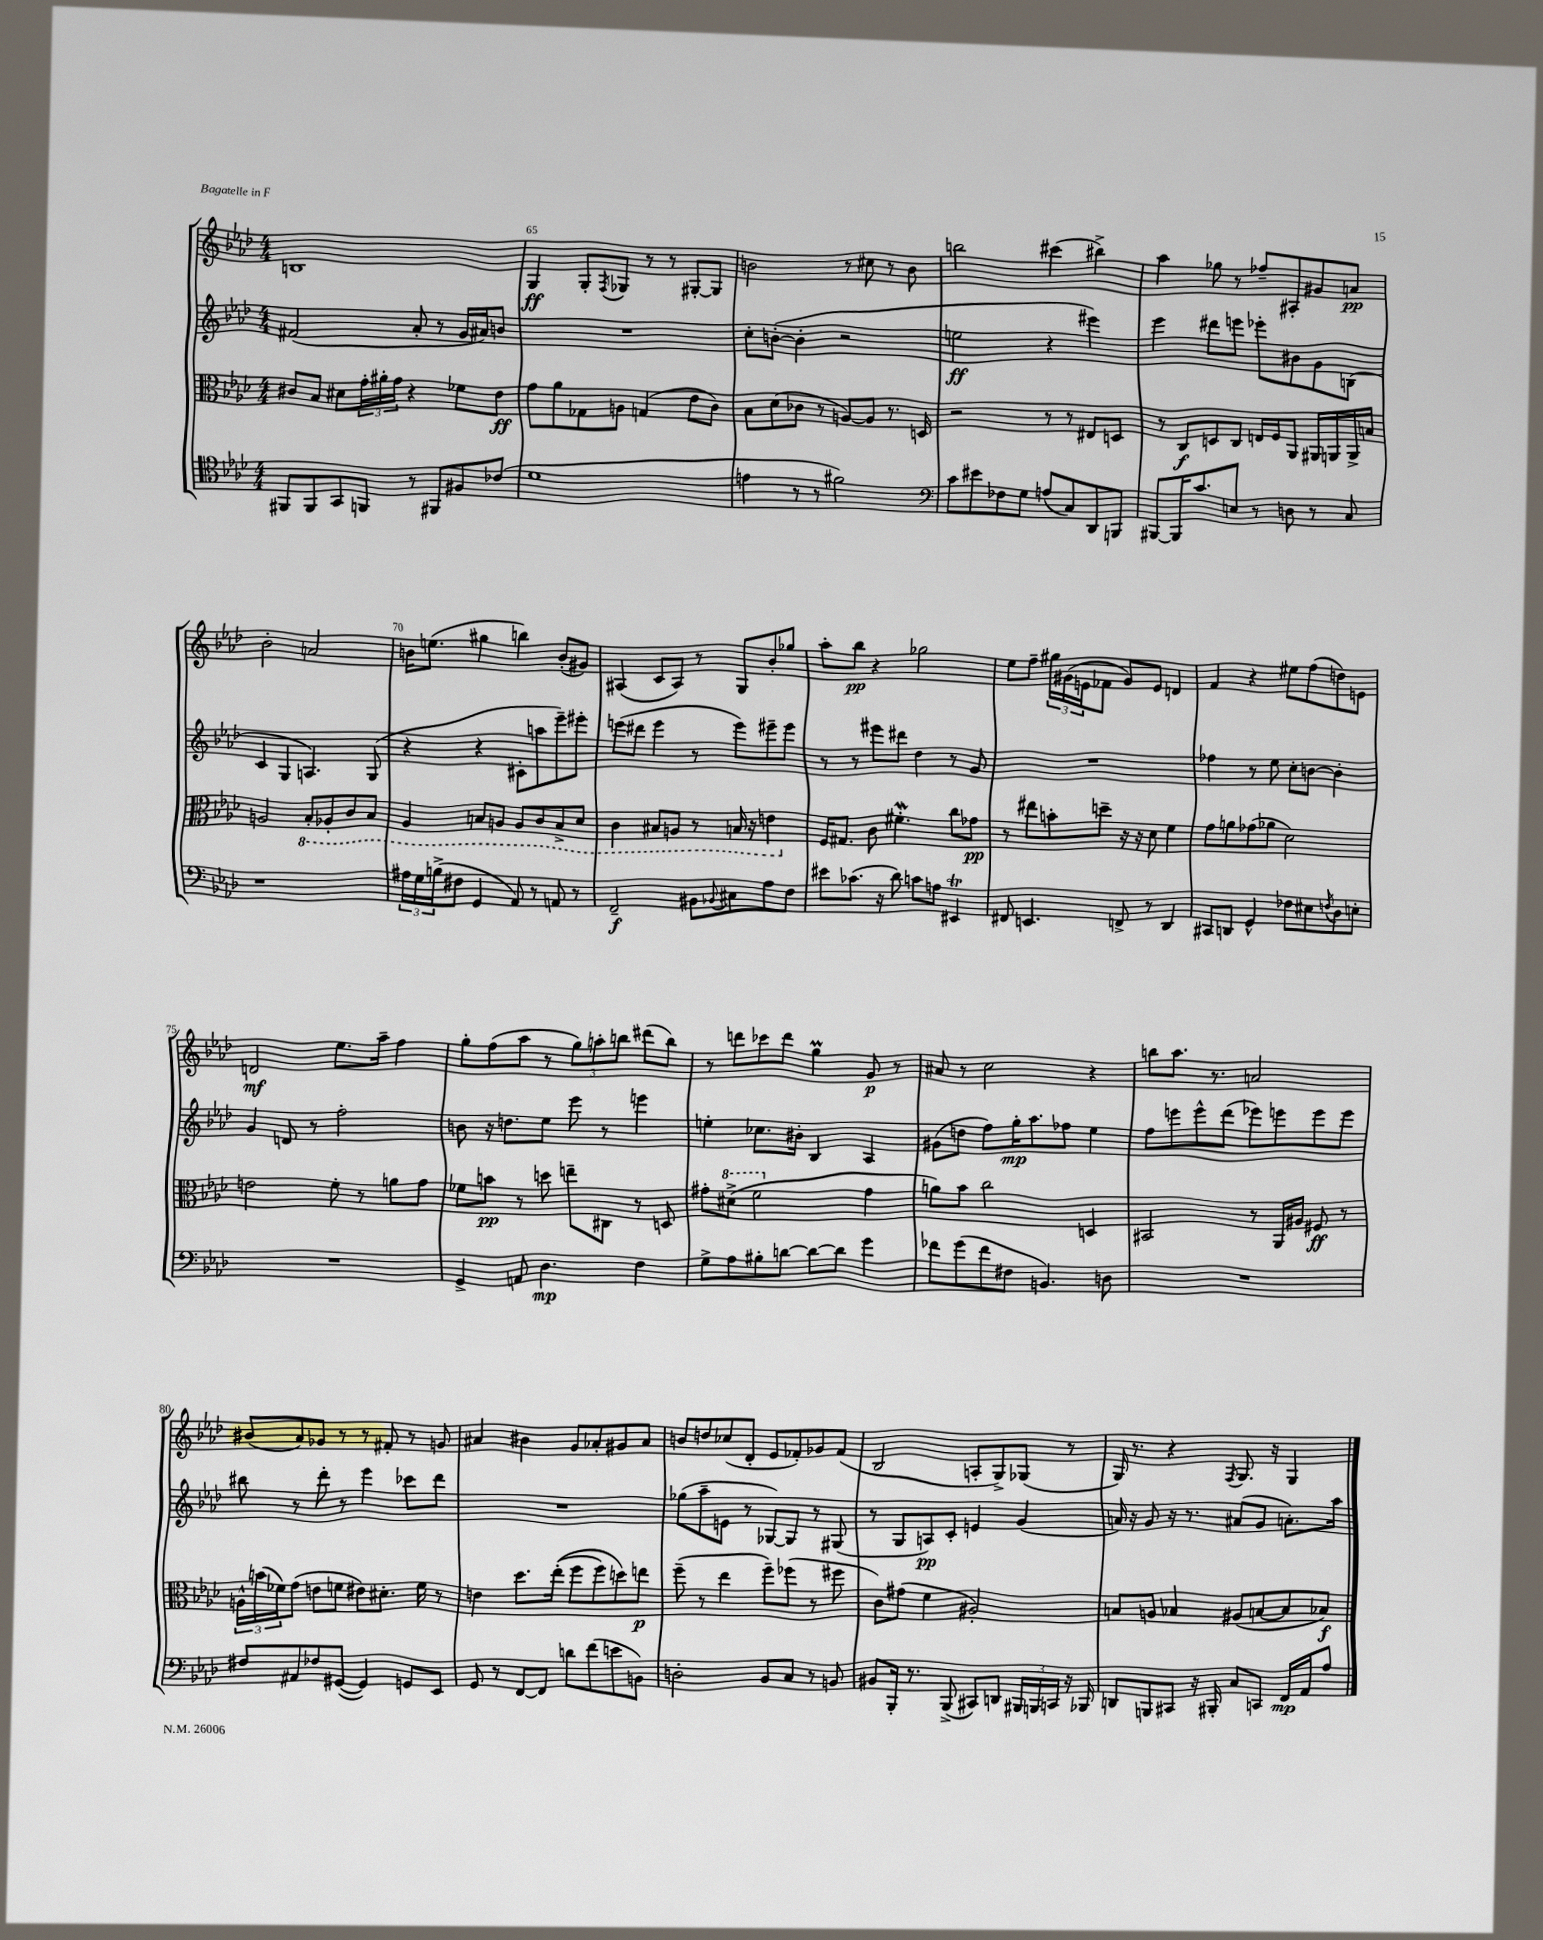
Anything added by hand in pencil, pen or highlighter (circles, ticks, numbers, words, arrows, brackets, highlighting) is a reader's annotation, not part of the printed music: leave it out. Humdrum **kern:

**kern	**dynam	**kern	**dynam	**kern	**dynam	**kern	**dynam
*part4	*part4	*part3	*part3	*part2	*part2	*part1	*part1
*staff4	*staff4	*staff3	*staff3	*staff2	*staff2	*staff1	*staff1
*clefC4	*	*clefC3	*	*clefG2	*	*clefG2	*
*k[b-e-a-d-]	*	*k[b-e-a-d-]	*	*k[b-e-a-d-]	*	*k[b-e-a-d-]	*
*M4/4	*	*M4/4	*	*M4/4	*	*M4/4	*
=64	=64	=64	=64	=64	=64	=64	=64
8FF#X/L	.	8c#X/L	.	(2f#X/	.	1Bn	.
8FF#/	.	8B-/J	.	.	.	.	.
8GG/	.	8d#X\L	.	.	.	.	.
8FFn/J	.	24g'\L	.	.	.	.	.
.	.	24a#X'\	.	.	.	.	.
.	.	24g\JJ	.	.	.	.	.
8r	.	4r	.	8a-'/	.	.	.
8FF#X/L	.	.	.	8r	.	.	.
8F#X/	.	8f-X\L	.	16g/LL	.	.	.
.	.	.	.	16a#X/J)	.	.	.
(8c-X/J	.	8e-\J	ff	8bn/J	.	.	.
=65	=65	=65	=65	=65	=65	=65	=65
1d-	.	8g\L	.	1r	.	4G/	ff
.	.	8a-\	.	.	.	.	.
.	.	8G-X\	.	.	.	8G'/L	.
.	.	.	.	.	.	8qF/	.
.	.	8An\J	.	.	.	8G-X/J	.
.	.	(4Gn/	.	.	.	8r	.
.	.	.	.	.	.	8r	.
.	.	8e-\L	.	.	.	[8G#X'/L	.
.	.	8c\J)	.	.	.	8G#/J]	.
=66	=66	=66	=66	=66	=66	=66	=66
4en\	.	8B-\L	.	8cc'\L	.	2bn\	.
.	.	(8d-\	.	([8bn'\J	.	.	.
8r	.	8c-X\J	.	4b'\]	.	.	.
8r	.	8r	.	.	.	.	.
2f#X\)	.	[8An/L)	.	2r	.	8r	.
.	.	8A/J]	.	.	.	8cc#X\	.
.	.	8.r	.	.	.	8r	.
.	.	.	.	.	.	8b\	.
.	.	16Dn/	.	.	.	.	.
=67	=67	=67	=67	=67	=67	=67	=67
*clefF4	*	*	*	*	*	*	*
8c\L	.	2r	.	2een\	ff	2bbn\	.
8e#X\	.	.	.	.	.	.	.
8F-X\	.	.	.	.	.	.	.
8G\J	.	.	.	.	.	.	.
(8An/L	.	8r	.	4r	.	(4ccc#X\	.
8C/)	.	8r	.	.	.	.	.
8DD-/	.	8E#X/L	.	4eee#X\)	.	4bb#X^\)	.
8BBBn/J	.	8Dn/J	.	.	.	.	.
=68	=68	=68	=68	=68	=68	=68	=68
[8BBB#X/L	.	8r	.	4eee-\	.	4aa-\	.
16BBB#/K]	.	8C/L	f	.	.	.	.
8.c/	.	.	.	.	.	.	.
.	.	8Dn/	.	8ddd#X\L	.	8gg-X\	.
8En/J	.	8C/J	.	8eeen\J	.	8r	.
8r	.	16En/LL	.	8eee-X'\L	.	8ff-X~/L	.
.	.	16F/J	.	.	.	.	.
8Dn\	.	8AA-/J	.	8b#X\	.	8A#X'/	.
8r	.	16AA#X/LL	.	8g\	.	8g#X/	.
.	.	16AAn/	.	.	.	.	.
8C/	.	16AA^/	.	(8Bn\J	.	8an/J	pp
.	.	16Bn/JJ	.	.	.	.	.
!!LO:LB:g=z
=69	=69	=69	=69	=69	=69	=69	=69
1r	.	2An/	.	4c/	.	2b-'\	.
.	.	.	.	4G/	.	.	.
*	*	*8ba	*	*	*	*	*
.	.	8BB-'/L	.	4.An/)	.	2an/	.
.	.	8AA-X'/	.	.	.	.	.
.	.	8C/	.	.	.	.	.
.	.	8BB-/J	.	(8G/	.	.	.
=70	=70	=70	=70	=70	=70	=70	=70
24A#X\LL	.	4AA-/	.	4r	.	16bn\KL	.
24G\	.	.	.	.	.	.	.
.	.	.	.	.	.	(8.een\J	.
(24Bn^\J	.	.	.	.	.	.	.
8F#X\J	.	.	.	.	.	.	.
4GG/	.	8BBn/L	.	4r	.	4gg#X\	.
.	.	8AAn/J	.	.	.	.	.
8AA-/)	.	8AA/L	.	8c#X'\L	.	4bbn\)	.
8r	.	8C/	.	8aan\	.	.	.
8AAn/	.	8BB^/	.	8eee-~\)	.	(8b'/L	.
8r	.	8D-/J	.	8eee#X'\J	.	8g#X/J)	.
=71	=71	=71	=71	=71	=71	=71	=71
2FF~/	f	4C\	.	(8eeen\L	.	(4A#X/	.
.	.	.	.	8ddd#X\J	.	.	.
.	.	8BB#X/L	.	4eee\	.	8c/L	.
.	.	8AAn/J	.	.	.	8A#/J)	.
8BB#X\L	.	8r	.	8r	.	8r	.
8qqBB-X/	.	.	.	.	.	.	.
8C#X\	.	16BBn/	.	8eee\L)	.	8G/L	.
.	.	16r	.	.	.	.	.
8A-\	.	4En\	.	8eee#X~\	.	8b-'/	.
8F\J	.	.	.	8eee#\J	.	8gg-X/J	.
=72	=72	=72	=72	=72	=72	=72	=72
*	*	*X8ba	*	*	*	*	*
8e#X\L	.	16F/KL	.	8r	.	8aa-'\L	.
.	.	8.G#X/J	.	.	.	.	.
(8.c-X\J	.	.	.	8r	.	8bb-\J	pp
.	.	8c\	.	8eee#X\L	.	4r	.
16r	.	.	.	.	.	.	.
8d-\)	.	4.f#XW'\	.	8ddd#X\J	.	.	.
8cn\L	.	.	.	4dd-\	.	2gg-X\	.
8An\J	.	.	.	.	.	.	.
4EE#Xt/	.	8cc\L	.	8r	.	.	.
.	.	8g-X\J	pp	8g/	.	.	.
=73	=73	=73	=73	=73	=73	=73	=73
8FF#X/	.	8r	.	1r	.	8ee-\L	.
4.EEn/	.	8ee#X\L	.	.	.	8ff~\J	.
.	.	8bn'\	.	.	.	24gg#X\LL	.
.	.	.	.	.	.	(24g#X\	.
.	.	.	.	.	.	24en\J	.
.	.	8ddn~\J	.	.	.	8f-X\J	.
8FFn^/	.	16r	.	.	.	8g#/L)	.
.	.	16r	.	.	.	.	.
8r	.	8d-\	.	.	.	8e/J	.
4DD-/	.	4f\	.	.	.	4dn/	.
=74	=74	=74	=74	=74	=74	=74	=74
8CC#X/L	.	8g\L	.	4ff-X\	.	4f/	.
8DDn/J	.	8an\	.	.	.	.	.
4GG^^/	.	(8g-X\	.	8r	.	4r	.
.	.	8a-X\J	.	8ee-\	.	.	.
8F-X\L	.	2d-\)	.	8cc'\L	.	8ee#X\L	.
8E#X\	.	.	.	[8bn\J	.	(8ff\	.
8qFn/	.	.	.	.	.	.	.
8D-\	.	.	.	4b'\]	.	8ddn\)	.
8En'\J	.	.	.	.	.	8en\J	.
!!LO:LB:g=z
=75	=75	=75	=75	=75	=75	=75	=75
1r	.	2en\	.	4g/	.	2dn/	mf
.	.	.	.	8dn/	.	.	.
.	.	.	.	8r	.	.	.
.	.	8f'\	.	2ff'\	.	8.ee-\L	.
.	.	8r	.	.	.	.	.
.	.	.	.	.	.	16aa-~\Jk	.
.	.	8an\L	.	.	.	4ff\	.
.	.	8g\J	.	.	.	.	.
=76	=76	=76	=76	=76	=76	=76	=76
4GG^/	.	8f-X\L	.	8bn\	.	8gg'\L	.
.	.	8bn\J	pp	16r	.	(8ff\	.
.	.	.	.	8.ddn\L	.	.	.
8AAn/	.	8r	.	.	.	8aa-\J	.
4.D-\	mp	8ddn\	.	8ee-\J	.	8r	.
.	.	8een~\L	.	8eee-\	.	12gg\L)	.
.	.	.	.	.	.	12aan'\	.
.	.	8C#X\J	.	8r	.	.	.
.	.	.	.	.	.	12bbn\J	.
4F\	.	8r	.	4eeen\	.	(8ddd#X\L	.
.	.	8Dn/	.	.	.	8bb\J)	.
=77	=77	=77	=77	=77	=77	=77	=77
8G^\L	.	8g#X'\L	.	4een'\	.	8r	.
*	*	*8va	*	*	*	*	*
8A-\	.	(8dd#X^\J	.	.	.	8dddn\L	.
8B#X'\	.	2ff\	.	8.cc-X\L	.	8ccc-X\	.
[8dn\J	.	.	.	.	.	8ddd\J	.
.	.	.	.	16b#X'\Jk	.	.	.
8d\L_	.	.	.	4B-/	.	4ggm\	.
8d\J]	.	.	.	.	.	.	.
*	*	*X8va	*	*	*	*	*
4g\	.	4g#\	.	4A-/	.	8g/	p
.	.	.	.	.	.	8r	.
=78	=78	=78	=78	=78	=78	=78	=78
8f-X\L	.	8an\L)	.	(8g#X\L	.	8a#X/	.
(8g\	.	8b-\J	.	8ddn\J	.	8r	.
8f-\	.	2cc\	.	8ff\L)	.	2cc\	.
8F#X\J	.	.	.	16gg'\K	mp	.	.
.	.	.	.	8.aa-\	.	.	.
4.BBn/)	.	.	.	.	.	.	.
.	.	.	.	8ff-X\J	.	.	.
.	.	4Dn/	.	4ee-\	.	4r	.
8Dn\	.	.	.	.	.	.	.
=79	=79	=79	=79	=79	=79	=79	=79
1r	.	2BB#X/	.	8ff\L	.	8bbn\L	.
.	.	.	.	8eeen\	.	8.aa-\J	.
.	.	.	.	8eee^^\	.	.	.
.	.	.	.	.	.	8.r	.
.	.	.	.	(8ddd-\J	.	.	.
.	.	8r	.	8eee-X\L)	.	2an/	.
.	.	16AA-/LL	.	8eeen\	.	.	.
.	.	16A#X/JJ	.	.	.	.	.
.	.	8F#X/	ff	8eee\	.	.	.
.	.	8r	.	8eee\J	.	.	.
!!LO:LB:g=z
=80	=80	=80	=80	=80	=80	=80	=80
8F#X/L	.	24An^^\LL	.	8bb#X\	.	(8b#X/L	.
.	.	(24bn\	.	.	.	.	.
.	.	24f-X\J)	.	.	.	.	.
8AA#X/	.	(8g\J	.	8r	.	8a-/)	.
8F-X/	.	8en\L	.	8ddd-'\	.	8g-X/J	.
([8GG#X/J	.	8fn\J	.	8r	.	8r	.
4GG#/])	.	8e#X\L)	.	4eee-\	.	8r	.
.	.	8.d#X'\J	.	.	.	8f#X'/	.
8GGn/L	.	.	.	8ccc-X\L	.	8r	.
.	.	16f\	.	.	.	.	.
8EE-/J	.	8r	.	8ddd-\J	.	8gn/	.
=81	=81	=81	=81	=81	=81	=81	=81
8GG/	.	4en\	.	1r	.	4a#X/	.
8r	.	.	.	.	.	.	.
[8FF/L	.	8.dd-\L	.	.	.	4b#X\	.
8FF/J]	.	.	.	.	.	.	.
.	.	((16ee-'\Jk	.	.	.	.	.
8dn\L	.	8ff\L	.	.	.	8g/L	.
(8f\	.	8ff\)	.	.	.	8a-X'/	.
8en\	.	8ddn\)	.	.	.	8g#X/	.
8BBn\J)	.	8een\J	p	.	.	8a-/J	.
=82	=82	=82	=82	=82	=82	=82	=82
2Dn'\	.	(8ff~\	.	(8gg-X\L	.	8bn/L	.
.	.	8r	.	8aa-~\	.	8ddn/	.
.	.	4ee-\	.	8en\J	.	(8cc-X/	.
.	.	.	.	8r	.	8d-'/J	.
8BB-/L	.	8ff~\L)	.	[8G-X/L)	.	8e-/L	.
8C/J	.	(8ff-X\J	.	8G-/J]	.	8f-X'/)	.
8r	.	8r	.	8r	.	8g-X/	.
8BBn/	.	8ff#X\	.	(8G#X/	.	(8f-/J	.
=83	=83	=83	=83	=83	=83	=83	=83
8BB#X/L	.	8c\L)	.	8r	.	2B-/	.
16BBB-'/Jk	.	(8g#X\J	.	8G/L	.	.	.
8.r	.	.	.	.	.	.	.
.	.	4f\	.	8An/)	pp	.	.
(8BBB-^/	.	.	.	8c'/J	.	.	.
8CC#X/L)	.	2A#X'/)	.	4en/	.	8An'/L	.
8DDn/J	.	.	.	.	.	8G^/)	.
24BBB#X/LL	.	.	.	(4g/	.	(8G-X/J	.
24BBBn/	.	.	.	.	.	.	.
24CCn/JJ	.	.	.	.	.	.	.
16r	.	.	.	.	.	8r	.
16BBB-X/	.	.	.	.	.	.	.
=84	=84	=84	=84	=84	=84	=84	=84
8DDn/L	.	8Bn/L	.	16an/)	.	16G/)	.
.	.	.	.	16r	.	8.r	.
8BBBn/	.	8An/J	.	8g/	.	.	.
8CC#X/J	.	4B-X/	.	16r	.	4r	.
.	.	.	.	8.r	.	.	.
16r	.	.	.	.	.	.	.
16BBB#X'/	.	.	.	.	.	.	.
.	.	.	.	.	.	8qF/	.
8C/L	.	(8A#X/L	.	(8a#X/L	.	8.G/	.
8CCn/J	.	[8Bn/	.	8g/J	.	.	.
.	.	.	.	.	.	16r	.
16FF/LL	mp	8B/]	.	8.an'\L)	.	4G/	.
16AA-/J	.	.	.	.	.	.	.
8A-/J	.	8B-X/J)	f	.	.	.	.
.	.	.	.	16aa-\Jk	.	.	.
==	==	==	==	==	==	==	==
*-	*-	*-	*-	*-	*-	*-	*-
